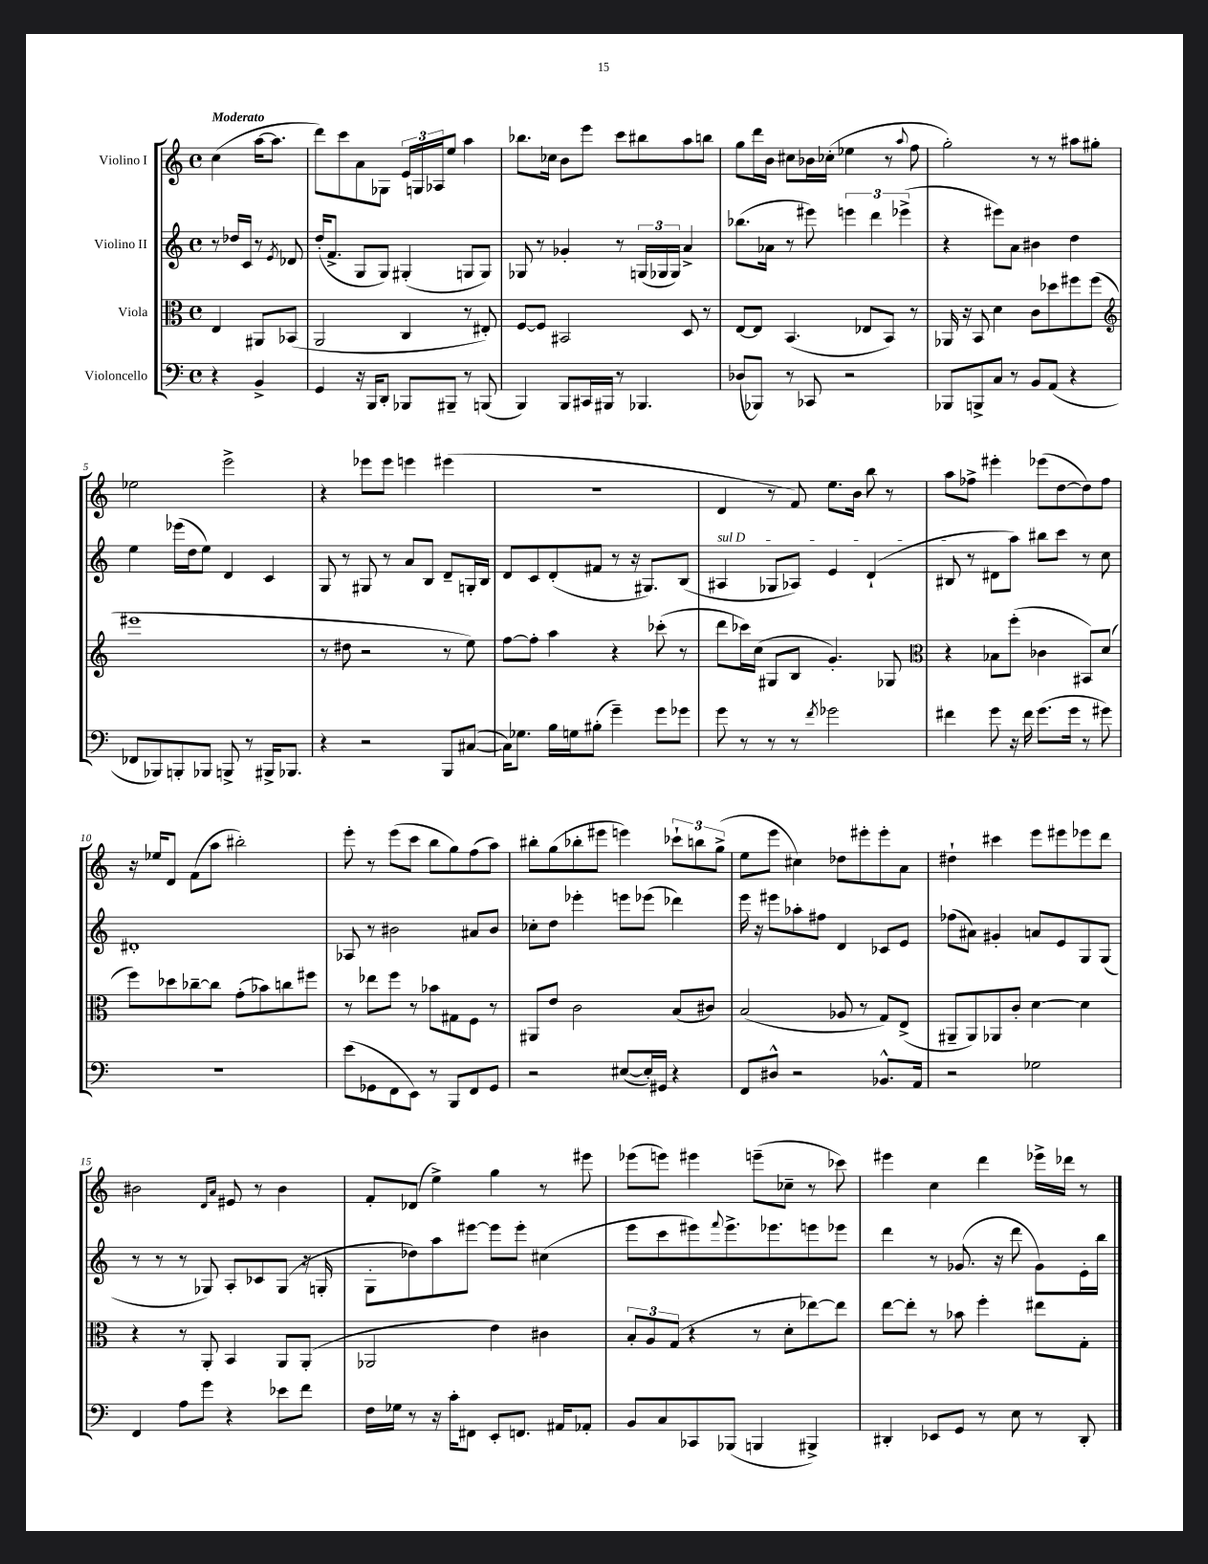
<<
\new StaffGroup <<
\new Staff = "s0" \with { instrumentName = "Violino I" } {
    \clef treble \key c \major \defaultTimeSignature \time 4/4 \partial 2 \tempo "Moderato"
    c''4( a''16~ a''8. |
    d'''8) c'''8 a'8 ges8 \tuplet 3/2 { e'16 g16 aes16 } e''8 a''4 |
    bes''8. ces''16 b'8 e'''8 c'''8 bis''8 a''8 b''8 |
    g''8 d'''16 b'16 cis''8 bes'16 ces''16-.( ees''4 r8 \appoggiatura { a''8 } f''8 |
    g''2-.) r8 r8 ais''8 gis''8-. |
    ees''2 e'''2-> |
    r4 ees'''8 ees'''8 e'''4 eis'''4( |
    R1 |
    d'4 r8 f'8) e''8. b'16 b''8 r8 |
    a''8 fes''8-> eis'''4-. ees'''8( d''8~ d''8) fes''8 |
    r16 ees''16 d'8 f'8( a''8 bis''2-.) |
    e'''8-. r8 e'''8( c'''8 b''8 g''8) f''8( a''8) |
    bis''8-. g''8( bes''8-. eis'''8 e'''4) \tuplet 3/2 { ces'''8-! b''8 g''8->( } |
    e''8 e'''8 cis''4) des''8 eis'''8-. eis'''8-. a'8 |
    dis''4-! cis'''4 e'''8 eis'''8 ees'''8 d'''8 |
    bis'2 \grace { d'16 a'16 } eis'8 r8 bis'4 |
    f'8-. des'8( e''4->) g''4 r8 eis'''8 |
    ees'''8( e'''8) eis'''4 e'''8--( ces''8-- r8 ces'''8) |
    eis'''4 c''4 d'''4 ees'''16-> des'''16 r8 \bar "|." |
}
\new Staff = "s1" \with { instrumentName = "Violino II" } {
    \clef treble \key c \major \defaultTimeSignature \time 4/4 \partial 2
    r8 des''16 c'16 r8 \acciaccatura { e'8 } des'8 |
    d''16-.( f'8.-> g8 g8) gis4-.( g8 g8) |
    ges8 r8 ges'4-. r8 \tuplet 3/2 { g16( ges16 ges16) } a'4-> |
    bes''8.( aes'16 r8 eis'''8) \tuplet 3/2 { e'''4 d'''4 ees'''4->( } |
    r4 eis'''8) a'8 bis'4 d''4 |
    e''4 ees'''16( d''16 e''8) d'4 c'4 |
    g8 r8 gis8 r8 a'8 b8 d'8-- g16-. b16 |
    d'8 c'8 d'8-.( fis'8 r8 r16 gis8.) b8( |
    \once \override TextSpanner.bound-details.left.text = \markup { \italic "sul D" } ais4\startTextSpan ges8 aes8) e'4 d'4-!( |
    bis8\stopTextSpan r8 dis'8 a''8) bis''8 c'''8 r8 c''8 |
    dis'1-. |
    aes8 r8 bis'2 ais'8 bis'8 |
    ces''8-. d''8 ees'''4-. e'''8 ees'''8( des'''4) |
    e'''16 r16 eis'''8 aes''8-. fis''8 d'4 ces'8 e'8 |
    fes''8( ais'8) gis'4-. a'8 e'8 g8 g8( |
    r8 r8 r8 ges8) a8-. ces'8 ges8( r16 g16-. |
    g8-. des''8) a''8 eis'''8~ eis'''8 eis'''8-. cis''4( |
    e'''8 c'''8 eis'''8) \appoggiatura { f'''8 } eis'''8.-> ees'''8. e'''8 ees'''8 |
    d'''4 r8 ges'8.( r16 d'''8 ges'8) e'16-. b''16 \bar "|." |
}
\new Staff = "s2" \with { instrumentName = "Viola" } {
    \clef alto \key c \major \defaultTimeSignature \time 4/4 \partial 2
    e4 ais,8 bes,8( |
    a,2 c4 r8 eis8-.) |
    f8~ f8 bis,2 d8 r8 |
    e8~ e8 b,4.( ees8 b,8) r8 |
    aes,16 r16 b,8 d'4 c'8 des''8 fis''8 fis''8( |
    \clef treble eis'''1 |
    r8 dis''8 r2 r8 e''8) |
    f''8~ f''8-. a''4 r4 ces'''8-.( r8 |
    d'''8 ces'''16) c''16( gis8 b8 g'4.-.) ges8 |
    \clef alto r4 bes8 f''8-.( ces'4 bis,8) d'8( |
    f''8) des''8 ces''8~-- ces''8 g'8-.( bes'8) c''8 fis''8 |
    r8 ees''8 f''8 r8 bes'8 gis8 f8 r8 |
    ais,8 e'8 c'2 b8( cis'8) |
    b2( aes8 r8 g8) e8->( |
    ais,8-- ais,8) aes,8 c'8-. d'4~ d'4 |
    r4 r8 a,8-. b,4 a,8 a,8-.( |
    aes,2 e'4) cis'4 |
    \tuplet 3/2 { b8-. a8 g8( } r4 r8 d'8-. ees''8~) ees''8 |
    e''8~ e''8-. r8 bes'8 f''4-. eis''8 g8-. \bar "|." |
}
\new Staff = "s3" \with { instrumentName = "Violoncello" } {
    \clef bass \key c \major \defaultTimeSignature \time 4/4 \partial 2
    r4 b,4-> |
    g,4 r16 b,,16 d,8-. bes,,8 bis,,8-- r8 b,,8( |
    b,,4) b,,8 cis,16 bis,,16 r8 bes,,4. |
    des8( bes,,8) r8 ces,8 r2 |
    bes,,8 b,,8-> c8 r8 b,8 a,8( r4 |
    fes,8 bes,,8) b,,8-. bes,,8 b,,8-> r8 bis,,16-> bes,,8. |
    r4 r2 b,,8 cis8~( |
    cis16) ges8. b16 g16 bis8-.( g'4--) g'8 ges'8 |
    g'8 r8 r8 r8 \acciaccatura { f'8 } ges'2 |
    fis'4 g'8 r16 fis'16 g'8.( g'16 r8 gis'8) |
    R1 |
    e'8( ges,8 f,8 e,8) r8 b,,8 f,8 ges,8 |
    r2 eis8~( eis16-.) gis,16 r4 |
    f,8 dis8-^ r2 bes,8.-^ a,16 |
    r2 ges2 |
    f,4 a8 g'8 r4 ees'8 f'8 |
    f16 ges16 r8 r16 c'16-. fis,8 e,8-. f,8. ais,16 aes,8-. |
    b,8 c8 ces,8 bes,,8( b,,4 bis,,4->) |
    dis,4-. ees,8 g,8 r8 e8 r8 dis,8-. \bar "|." |
}
>>
>>
